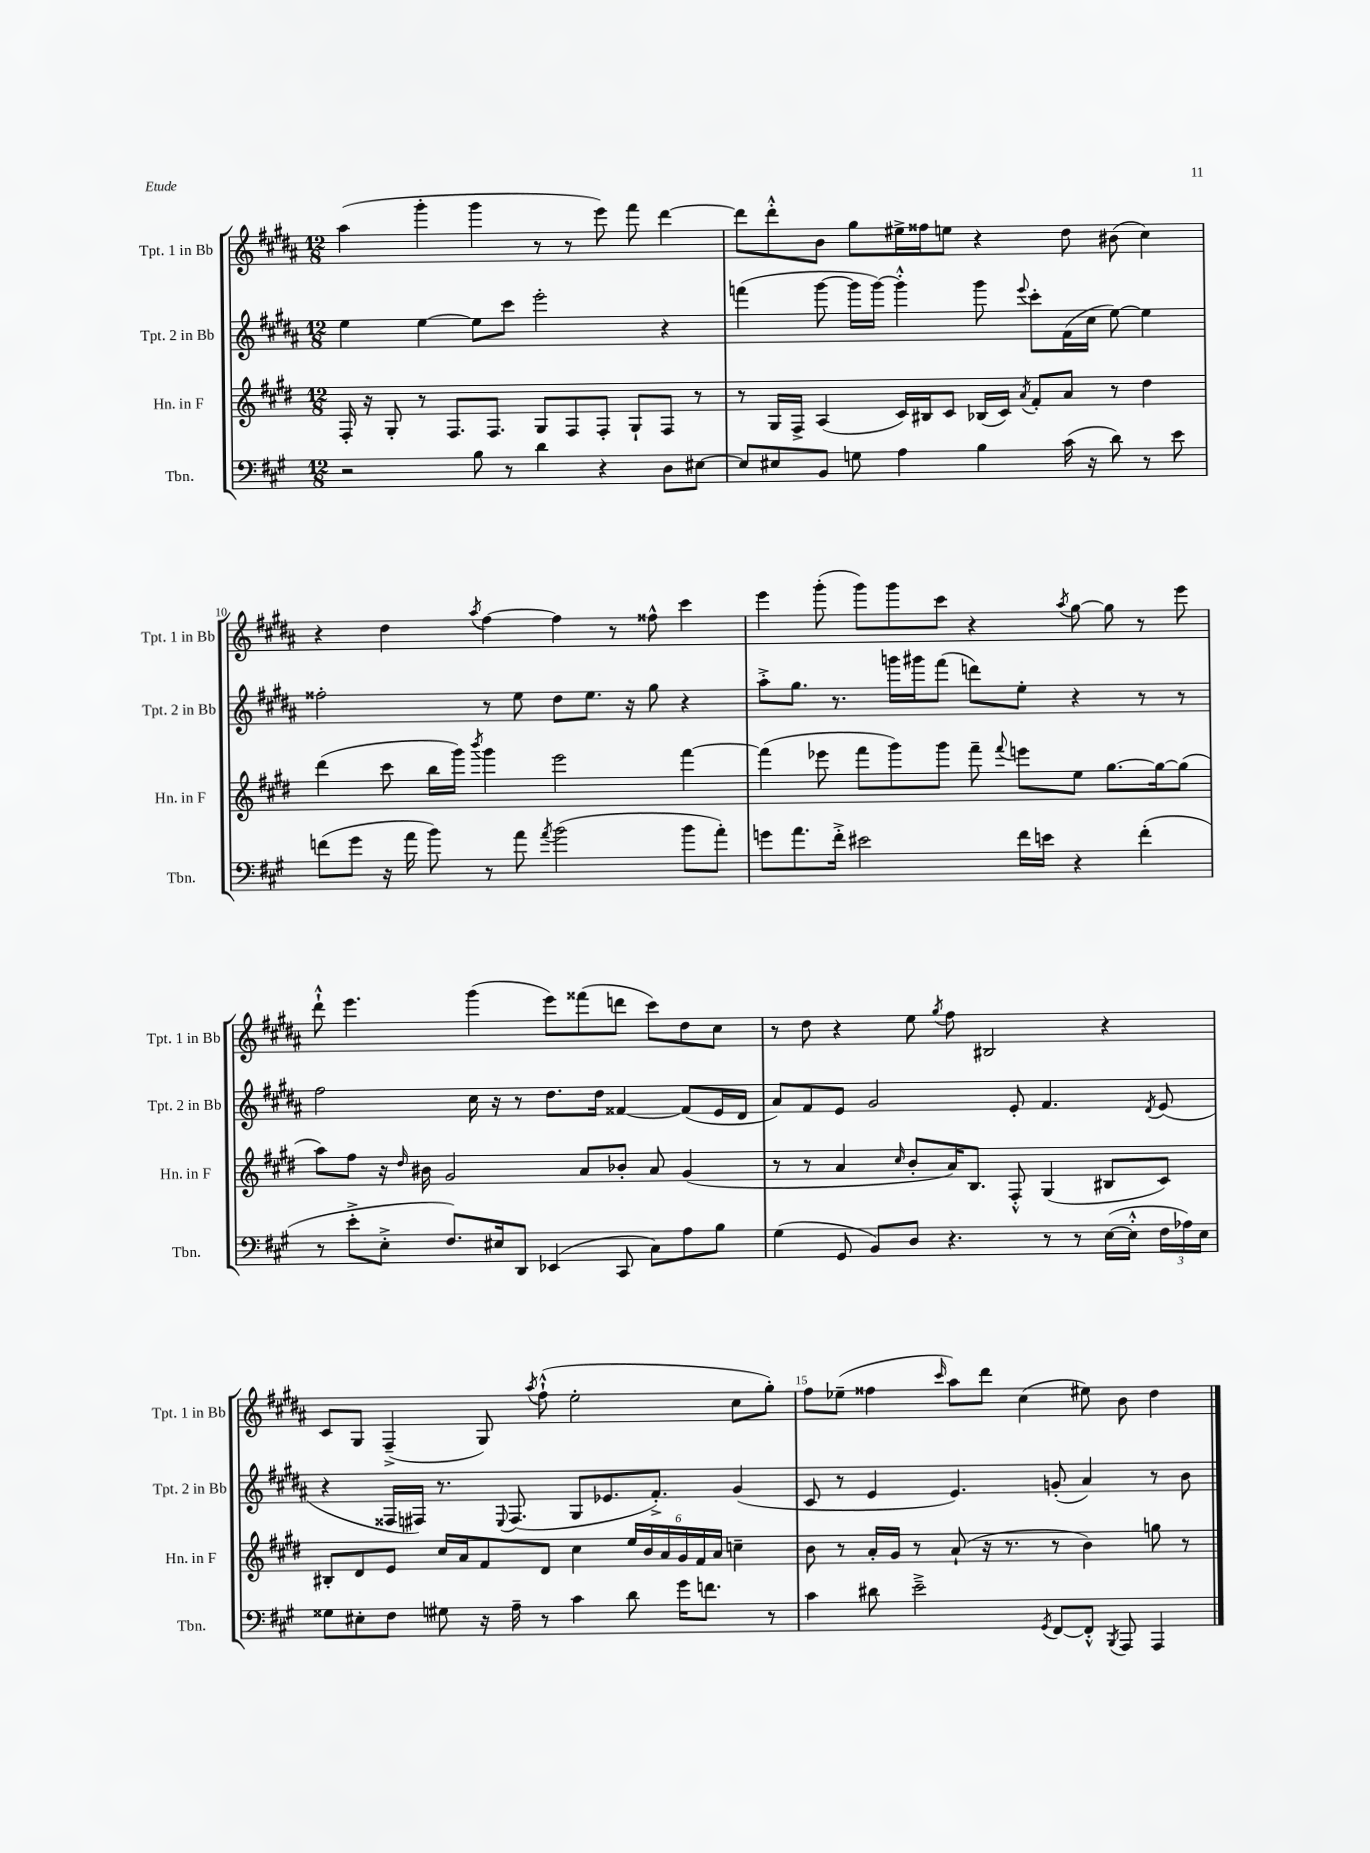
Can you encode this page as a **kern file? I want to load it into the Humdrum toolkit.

**kern	**kern	**kern	**kern
*part4	*part3	*part2	*part1
*staff4	*staff3	*staff2	*staff1
*I"Tbn.	*I"Hn. in F	*I"Tpt. 2 in Bb	*I"Tpt. 1 in Bb
*I'Tbn.	*I'Hn. in F	*I'Tpt. 2 in Bb	*I'Tpt. 1 in Bb
*clefF4	*clefG2	*clefG2	*clefG2
*k[f#c#g#]	*k[f#c#g#d#]	*k[f#c#g#d#a#]	*k[f#c#g#d#a#]
*M12/8	*M12/8	*M12/8	*M12/8
=8	=8	=8	=8
2r	16F#'/	4ee\	(4aa#\
.	16r	.	.
.	8G#'/	.	.
.	8r	[4ee\	4ggg#'\
.	8.F#/L	.	.
8B\	.	8ee\L]	4ggg#\
.	8.F#/J	.	.
8r	.	8ccc#\J	.
4d\	8G#/L	2eee'\	8r
.	8F#/	.	8r
4r	8F#'/J	.	8eee\)
.	8G#`/L	.	8fff#\
8D\L	8F#/J	4r	[4ddd#\
[8E#X\J	8r	.	.
=9	=9	=9	=9
8E#/L]	8r	(4fffn\	8ddd#\L]
8E#X/	16G#/LL	.	8ddd#'^^\
.	16F#^/JJ	.	.
8BB/J	(4A/	[8ggg#\	8b\J
8Gn\	.	16ggg#\LL]	8gg#\L
.	.	[16ggg#\JJ)	.
4A\	16c#/LL)	4ggg#'^^\]	16ee#X^\L
.	16B#X/J	.	16ff##X\J
.	8c#/J	.	8een\J
4B\	(16B-X/LL	8ggg#\	4r
.	16c#/JJ)	.	.
.	8qa/	8qqeee/	.
.	8f#'/L	8ccc#'\L	.
(16c#\	8a/J	(16f#\L	8dd#\
16r	.	16cc#\JJ	.
8d\)	8r	[8ee\)	(8b#X\
8r	4dd#\	4ee\]	4cc#\)
8e\	.	.	.
!!LO:LB:g=z
=10	=10	=10	=10
(8fn\L	(4ddd#\	2ff##X'\	4r
8g#\J	.	.	.
16r	8ccc#\	.	4dd#\
16a\	.	.	.
8b\)	16bb\LL	.	.
.	16ggg#\JJ)	.	.
.	8qbbb/	.	8qaa#/
8r	4ggg#\	8r	[4ff#\
8a\	.	8ee\	.
8qa/	.	.	.
(2b\	2eee\	8dd#\L	4ff#\]
.	.	8.ee\J	.
.	.	.	8r
.	.	16r	.
.	.	8gg#\	8ff##X^^\
8b\L	[4fff#\	4r	4ccc#\
8a'\J)	.	.	.
=11	=11	=11	=11
8gn\L	(4fff#\]	8aa#'^\L	4eee\
8.a\	.	8.gg#\J	.
.	8eee-X\	.	(8ggg#'\
16f#'^\Jk	.	8.r	.
2e#X\	8fff#\L	.	8ggg#\L)
.	8ggg#\)	16gggn\LL	8ggg#\
.	.	16ggg#X\J	.
.	8ggg#\J	(8fff#\J	8ccc#\J
.	8fff#~\	8dddn\L)	4r
.	8qqfff#/	.	.
16f#\LL	8eeen\L	8ee'\J	.
16en\JJ	.	.	.
.	.	.	8qaa#/
4r	8ee\J	4r	[8gg#\
.	[8.gg#\L	.	8gg#\]
(4f#'\	.	8r	8r
.	16gg#\k_	.	.
.	(8gg#\J]	8r	8eee\
!!LO:LB:g=z
=12	=12	=12	=12
8r	8aa\L)	2ff#\	8ddd#`^^\
8e'^\L	8ff#\J	.	4.eee\
8E'^\J	16r	.	.
.	16qqdd#/	.	.
.	16b#X\	.	.
8.F#/L)	2g#/	.	.
.	.	16cc#\	(4ggg#\
16E#X/k	.	16r	.
8DD/J	.	8r	.
(4EE-X/	.	8.dd#\L	8eee\L)
.	8a/L	.	(8fff##X\
.	.	16dd#\Jk	.
8CC#/	8b-X'/J	[4f##X/	8dddn\J
8C#\L)	8a/	.	8ccc#\L)
8A\	(4g#/	(8f##/L]	8dd#\
8B\J	.	16e/L	8cc#\J
.	.	16d#/JJ	.
=13	=13	=13	=13
(4G#\	8r	8a#/L)	8r
.	8r	8f#/	8dd#\
8GG#/	4a/	8e/J	4r
8BB/L)	.	2g#/	.
.	16qqcc#/	.	.
8D/J	8b'/L	.	8ee\
.	.	.	8qgg#/
4.r	16a/K)	.	8ff#\
.	8.B/J	.	.
.	.	.	2B#X/
.	8F#'^^/	8e'/	.
8r	(4G#/	4.f#/	.
8r	.	.	.
([16E\LL	8B#X/L	.	4r
16E'^^\JJ]	.	.	.
.	.	8qd#/	.
24F#\LL	8c#/J)	(8e/	.
24A-X\)	.	.	.
24E\JJ	.	.	.
!!LO:LB:g=z
=14	=14	=14	=14
8G##X\L	8B#X'/L	4r	8c#/L
8E#X'\	8d#/	.	8G#/J
8F#\J	8e/J	16F##X/LL	(4F#~^/
.	.	16F#X/JJ)	.
8G#X\	16cc#/LL	8.r	.
.	16a/J	.	.
16r	8f#/	.	8G#/)
.	.	8qqE/	.
16A~\	.	(8.F#/	.
.	.	.	8qaa#/
8r	8d#/J	.	(8ff#`^^\
4c#\	4cc#\	8G#/L	2ee'\
.	.	8.e-X/	.
8d\	24ee/LL	.	.
.	24b/	.	.
.	.	8.f#'^/J)	.
.	24a/	.	.
16g#\KL	24g#/	.	.
.	24f#/	.	.
8.fn\J	.	.	.
.	24a/JJ	.	.
.	4ccn~\	(4g#/	8cc#\L
8r	.	.	8gg#'\J)
=15	=15	=15	=15
4c#\	8b\	8c#/	8ff#\L
.	8r	8r	(8ee-X~\J
8d#X\	16a'/LL	4e/	4ff##X\
.	16g#/JJ	.	.
2e~^\	8r	.	.
.	.	.	16qqccc#/
.	(8a`/	4.e/)	8aa#\L)
.	16r	.	8ddd#\J
.	8.r	.	.
.	.	.	(4cc#\
8qGG#/	.	.	.
[8FF#/L	8r	(8gn'/	.
8FF#'^^/J]	4b\)	4a#/)	8ee#X\)
8qBBB/	.	.	.
8AAA/	.	.	8b\
4AAA/	8ggn\	8r	4dd#\
.	8r	8b\	.
==	==	==	==
*-	*-	*-	*-
